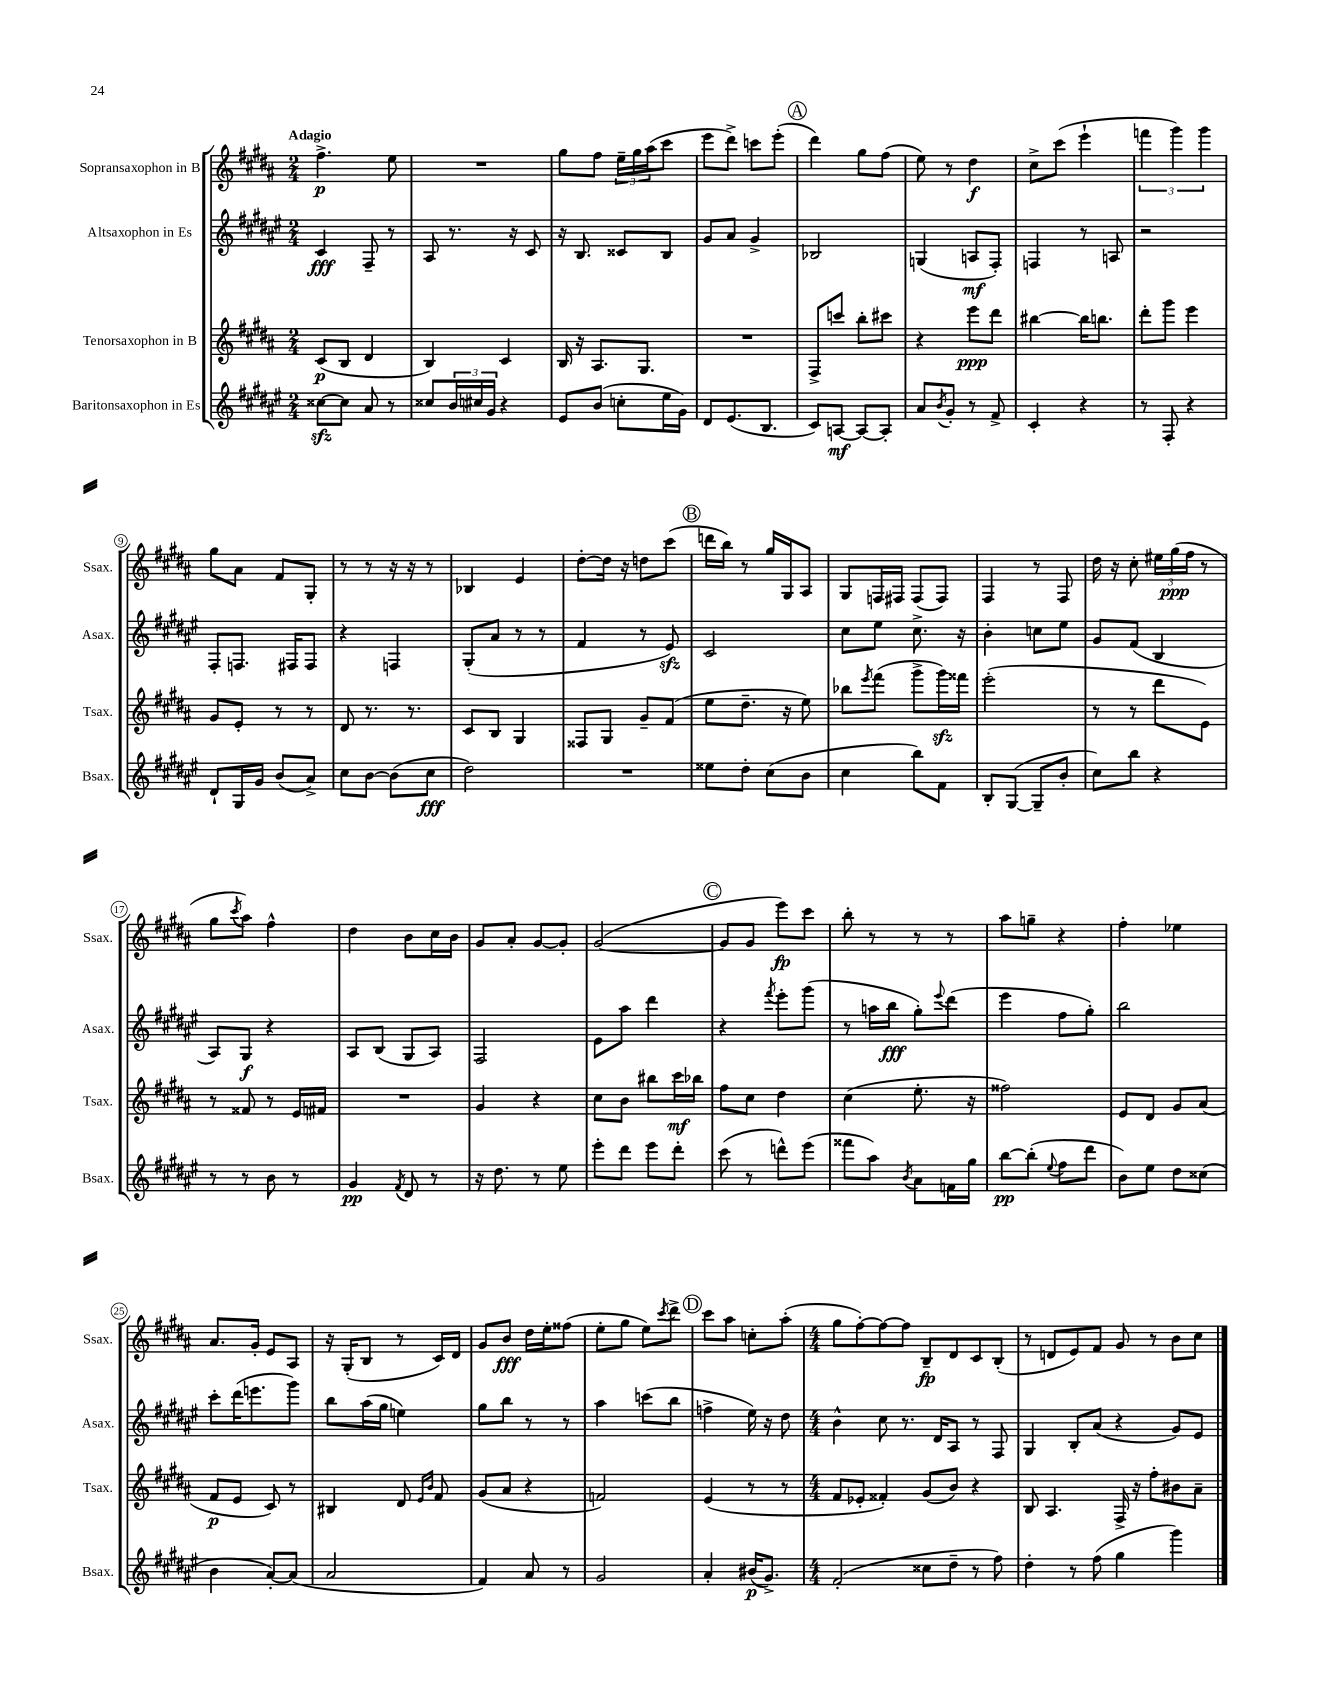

**kern	**kern	**kern	**kern
*staff4	*staff3	*staff2	*staff1
*clefG2	*clefG2	*clefG2	*clefG2
*k[f#c#g#d#a#e#]	*k[f#c#g#d#a#]	*k[f#c#g#d#a#e#]	*k[f#c#g#d#a#]
*M2/4	*M2/4	*M2/4	*M2/4
[8cc##	(8c#	4c#	4.ff#^
8cc##]	8B	.	.
8a#	4d#	8F#~	.
8r	.	8r	8ee
=	=	=	=
8cc##	4B)	8A#	2r
24b	.	8.r	.
24cc#	.	.	.
24g#	.	.	.
4r	4c#	.	.
.	.	16r	.
.	.	8c#	.
=	=	=	=
8e#	16B	16r	8gg#
.	16r	8.B	.
(8b	8.A#	.	8ff#
8cc'	.	8c##	24ee~
.	.	.	24gg#
.	8.G#	.	.
.	.	.	(24aa#
16ee#	.	8B	8ccc#
16g#)	.	.	.
=	=	=	=
8d#	2r	8g#	8eee
(8.e#	.	8a#	8ddd#^)
.	.	4g#^	8ccc
8.B	.	.	.
.	.	.	(8eee'
=	=	=	=
8c#)	8F#^	2B-	4ddd#)
[8A	8ccc	.	.
8A_	8bb'	.	8gg#
8A']	8ccc#	.	(8ff#
=	=	=	=
8a#	4r	(4G	8ee)
8qb	.	.	.
8g#'	.	.	8r
8r	8eee	8A	4dd#
8f#^	8ddd#	8F#')	.
=	=	=	=
4c#'	[4bb#	4F	8cc#^
.	.	.	(8ccc#
4r	16bb#]	8r	4eee`
.	8.bb	.	.
.	.	8A	.
=	=	=	=
8r	8ddd#'	2r	6fff
8F#'	8ggg#	.	.
.	.	.	6ggg#)
4r	4eee	.	.
.	.	.	6ggg#
=	=	=	=
8d#`	8g#	8F#'	8gg#
16G#	8e'	8.F	8a#
16g#	.	.	.
(8b	8r	.	8f#
.	.	16F#	.
8a#^)	8r	8F#	8G#'
=	=	=	=
8cc#	8d#	4r	8r
[8b	8.r	.	8r
(8b]	.	4F	16r
.	8.r	.	16r
8cc#	.	.	8r
=	=	=	=
2dd#)	8c#	(8G#'	4B-
.	8B	8a#	.
.	4G#	8r	4e
.	.	8r	.
=	=	=	=
2r	8F##	4f#	[8dd#'
.	8G#	.	16dd#]
.	.	.	16r
.	8g#~	8r	8dd
.	(8f#	8e#)	(8ccc#
=	=	=	=
8ee##	8ee	2c#	16ddd
.	.	.	16bb)
8dd#'	8.dd#~	.	8r
(8cc#	.	.	16gg#
.	16r	.	16G#
8b	8ee)	.	8A#
=	=	=	=
4cc#	8bb-	8cc#	8G#
.	8qeee	.	.
.	(8fff#	8ee#	16F
.	.	.	16F#
8bb)	8ggg#^	8.cc#^	(8F#
8f#	16ggg#)	.	8F#)
.	16fff##	16r	.
=	=	=	=
8B'	(2eee'	4b'	4F#
([8G#	.	.	.
8G#~]	.	8cc	8r
8b'	.	8ee#	8F#
=	=	=	=
8cc#)	8r	8g#	16dd#
.	.	.	16r
8bb	8r	(8f#	8cc#'
4r	8ddd#	4B	24ee#
.	.	.	(24gg#
.	.	.	24ff#
.	8e)	.	8r
=	=	=	=
8r	8r	8A#)	8gg#
.	.	.	8qccc#
8r	8f##	8G#	8aa#)
8b	8r	4r	4ff#^^
8r	16e	.	.
.	16f#	.	.
=	=	=	=
4g#	2r	8A#	4dd#
.	.	(8B	.
8qf#	.	.	.
8d#	.	8G#	8b
8r	.	8A#)	16cc#
.	.	.	16b
=	=	=	=
16r	4g#	2F#	8g#
8.dd#	.	.	.
.	.	.	8a#'
8r	4r	.	[8g#
8ee#	.	.	8g#']
=	=	=	=
8eee#'	8cc#	8e#	([2g#
8ddd#	8b	8aa#	.
8eee#	8bb#	4ddd#	.
8ddd#'	16ccc#	.	.
.	16bb-	.	.
=	=	=	=
(8ccc#	8ff#	4r	8g#]
8r	8cc#	.	8g#
.	.	8qfff#	.
8ddd^^)	4dd#	8eee#'	8eee)
(8eee#	.	(8ggg#	8ccc#
=	=	=	=
8fff##	(4cc#	8r	8bb'
8aa#)	.	16aa	8r
.	.	16bb	.
8qb	.	.	.
8a#	8.ee'	8gg#')	8r
.	.	8qqeee#	.
16f	.	(8ddd#	8r
16gg#	16r	.	.
=	=	=	=
[8bb	2ff##)	4eee#	8aa#
(8bb']	.	.	8gg~
8qqee#	.	.	.
8ff#	.	8ff#	4r
8ddd#	.	8gg#')	.
=	=	=	=
8b)	8e	2bb	4ff#'
8ee#	8d#	.	.
8dd#	8g#	.	4ee-
(8cc##	(8a#	.	.
=	=	=	=
4b	8f#	8ccc#'	8.a#
.	8e	(16ddd#	.
.	.	8.eee	16g#'
[8a#')	8c#)	.	8e
(8a#]	8r	8ggg#)	8A#
=	=	=	=
2a#	4B#	8bb	16r
.	.	.	(16G#'
.	.	(16aa#	8B
.	.	16gg#	.
.	8d#	4ee)	8r
.	16qqe	.	.
.	16qqb	.	.
.	8f#	.	16c#)
.	.	.	16d#
=	=	=	=
4f#)	(8g#	8gg#	8g#
.	8a#	8bb	8b
8a#	4r	8r	16dd#
.	.	.	16ee'
8r	.	8r	(8ff##
=	=	=	=
2g#	2f)	4aa#	8ee'
.	.	.	8gg#
.	.	(8ccc	8ee)
.	.	.	8qccc#
.	.	8bb	8ddd#^
=	=	=	=
4a#'	(4e	4ff^	8ccc#
.	.	.	8aa#
(16b#	8r	16ee#)	8cc'
8.g#^)	.	16r	.
.	8r	8dd#	(8aa#'
=	=	=	=
*M4/4	*M4/4	*M4/4	*M4/4
(2f#'	8f#	4b^^	8gg#
.	8e-'	.	[8ff#')
.	4f##')	8cc#	8ff#_
.	.	8.r	8ff#]
8cc##	(8g#	.	8B~
.	.	16d#	.
8dd#~	8b)	8A#	8d#
8r	4r	8r	8c#
8ff#)	.	8F#	(8B'
=	=	=	=
4dd#'	8B	4G#	8r
.	4.A#	.	8d
8r	.	8B'	8e)
(8ff#	.	(8a#	8f#
4gg#	16F#^	4r	8g#
.	16r	.	.
.	8ff#'	.	8r
4ggg#)	8b#	8g#)	8b
.	8a#~	8e#	8cc#
==	==	==	==
*-	*-	*-	*-
